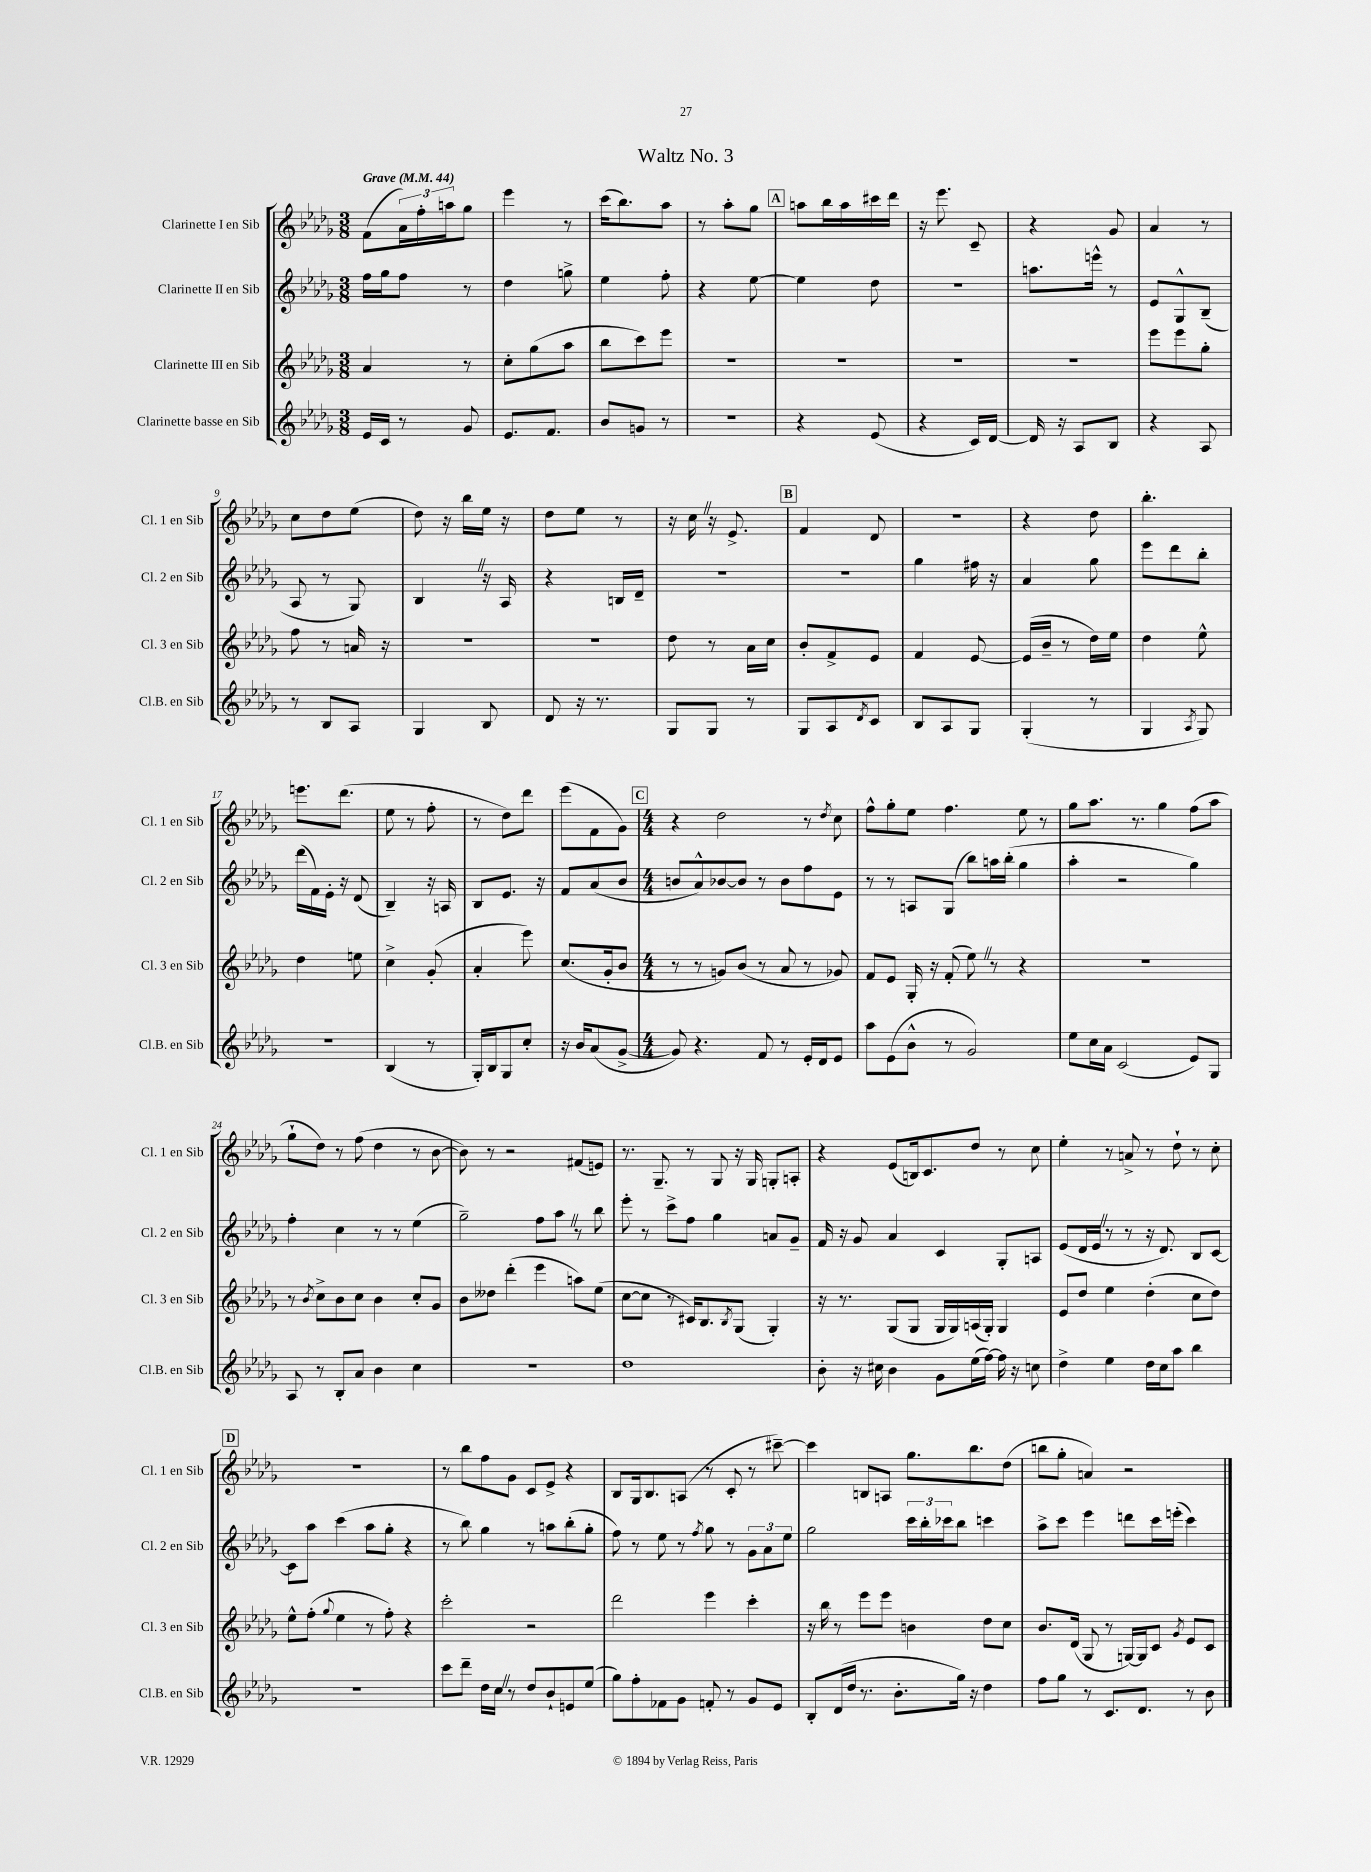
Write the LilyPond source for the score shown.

\header { title = "Waltz No. 3" }
<<
\new StaffGroup <<
\new Staff = "s0" \with { instrumentName = "Clarinette I en Sib" shortInstrumentName = "Cl. 1 en Sib" } {
    \clef treble \key des \major \numericTimeSignature \time 3/8 \tempo "Grave" 4 = 44
    f'8( \tuplet 3/2 { aes'16) f''16-. a''16 } ges''8 |
    ees'''4 r8 |
    c'''16( bes''8.) aes''8 |
    r8 aes''8-. ges''8 |
    \mark \markup { \box "A" } a''8 bes''16 a''16 cis'''16 des'''16 |
    r16 ees'''8. c'8-- |
    r4 ges'8 |
    aes'4 r8 |
    c''8 des''8 ees''8( |
    des''8) r16 bes''16 ees''16 r16 |
    des''8 ees''8 r8 |
    r16 c''16 \once \override BreathingSign.text = \markup { \musicglyph "scripts.caesura.straight" } \breathe r16 ees'8.-> |
    \mark \markup { \box "B" } f'4 des'8 |
    R4. |
    r4 des''8 |
    bes''4.-. |
    e'''8. des'''8.( |
    ees''8 r8 f''8-. |
    r8 des''8) des'''8 |
    ees'''8( f'8 ges'8) |
    \mark \markup { \box "C" } \numericTimeSignature \time 4/4 r4 des''2 r8 \acciaccatura { des''8 } c''8 |
    f''8-^ ges''8-. ees''8 f''4. ees''8 r8 |
    ges''8 aes''8. r8. ges''4 f''8( aes''8 |
    ges''8-! des''8) r8 f''8( des''4 r8 bes'8~ |
    bes'8) r8 r2 fis'8( e'8) |
    r8. ges8.-- r8 ges8 r16 ges16 g8-. a8-. |
    r4 ees'8( b16) c'8. des''8 r8 c''8 |
    ees''4-. r8 a'8-> r8 des''8-! r8 c''8-. |
    \mark \markup { \box "D" } r1 |
    r8 bes''8 f''8 ges'8 c'8 ees'8-> r4 |
    bes8 ges16 bes8. a8( r8 c'8-. r8 cis'''8~--) |
    cis'''4 b8 a8 ges''8. bes''8. des''8( |
    b''8 ges''8-. a'4) r2 \bar "|." |
}
\new Staff = "s1" \with { instrumentName = "Clarinette II en Sib" shortInstrumentName = "Cl. 2 en Sib" } {
    \clef treble \key des \major \numericTimeSignature \time 3/8
    f''16 ges''16 f''8 r8 |
    des''4 g''8-> |
    ees''4 f''8-. |
    r4 ees''8~ |
    \mark \markup { \box "A" } ees''4 des''8 |
    R4. |
    a''8. e'''16-^ r8 |
    ees'8 ges8-^ bes8--( |
    aes8 r8 ges8) |
    bes4 \once \override BreathingSign.text = \markup { \musicglyph "scripts.caesura.straight" } \breathe r16 aes16 |
    r4 b16 des'16-- |
    R4. |
    \mark \markup { \box "B" } R4. |
    ges''4 fis''16 r16 |
    aes'4 ges''8 |
    ees'''8 des'''8 bes''8-. |
    des'''16( f'16) ees'16-. r16 des'8( |
    bes4--) r16 a16 |
    bes8 ees'8. r16 |
    f'8 aes'8( bes'8 |
    \mark \markup { \box "C" } \numericTimeSignature \time 4/4 b'8 aes'8-^) bes'8~ bes'8 r8 bes'8 f''8 ees'8 |
    r8 r8 a8 ges8( bes''8) a''16 bes''16-.( ges''4 |
    aes''4-. r2 ges''4) |
    f''4-. c''4 r8 r8 ees''4( |
    ges''2--) f''8 aes''8 \once \override BreathingSign.text = \markup { \musicglyph "scripts.caesura.straight" } \breathe r8 bes''8 |
    ees'''8-. r8 c'''8-> f''8 ges''4 a'8 ges'8-- |
    f'16 r16 ges'8 aes'4 c'4 ges8-. a8 |
    ees'8( des'16 ees'16 \once \override BreathingSign.text = \markup { \musicglyph "scripts.caesura.straight" } \breathe r8 r8 r16 des'8.) bes8 c'8~ |
    \mark \markup { \box "D" } c'8 aes''8 c'''4( aes''8 ges''8-. r4 |
    r8 bes''8) ges''4 r8 a''8 bes''8-.( ges''8-. |
    f''8) r8 ees''8 r8 \acciaccatura { f''8 } ges''8 r8 \tuplet 3/2 { ges'8 aes'8 ees''8 } |
    ges''2 \tuplet 3/2 { c'''16 bes''16-. ces'''16 } bes''8 c'''4 |
    aes''8-> c'''8 ees'''4 d'''8 c'''16 e'''16-.( c'''4) \bar "|." |
}
\new Staff = "s2" \with { instrumentName = "Clarinette III en Sib" shortInstrumentName = "Cl. 3 en Sib" } {
    \clef treble \key des \major \numericTimeSignature \time 3/8
    aes'4 r8 |
    c''8-. ges''8( aes''8 |
    bes''8 c'''8) ees'''8 |
    R4. |
    \mark \markup { \box "A" } R4. |
    R4. |
    R4. |
    ees'''8 ees'''8 ges''8-. |
    f''8 r8 a'16 r16 |
    R4. |
    R4. |
    des''8 r8 aes'16 c''16 |
    \mark \markup { \box "B" } bes'8-. f'8-> ees'8 |
    f'4 ees'8~ |
    ees'16( bes'16-- r8 des''16) ees''16 |
    des''4 ees''8-^ |
    des''4 e''8 |
    c''4-> ges'8-.( |
    aes'4-. ees'''8) |
    c''8.( ges'16-. bes'8 |
    \mark \markup { \box "C" } \numericTimeSignature \time 4/4 r8 r8 g'8) bes'8( r8 aes'8 r8 ges'8) |
    f'8 ees'8 ges16-. r16 f'8-.( ees''8) \once \override BreathingSign.text = \markup { \musicglyph "scripts.caesura.straight" } \breathe r8 r4 |
    R1 |
    r8 \acciaccatura { bes'8 } c''8-> bes'8 c''8 bes'4 c''8-. ges'8 |
    bes'8 deses''8 des'''4-.( ees'''4 a''8) ees''8( |
    c''8~ c''8 r8 cis'16) bes8. \acciaccatura { bes8 } ges8( ges4-.) |
    r16 r8. ges8( ges8 ges16 ges16) a16( ges16-.) ges4 |
    ees'8 des''8 ees''4 des''4-.( c''8 des''8) |
    \mark \markup { \box "D" } ees''8-^ f''8-.( \appoggiatura { ges''8 } ees''4 r8 f''8-.) r4 |
    c'''2-. r2 |
    des'''2 ees'''4 c'''4-. |
    r16 bes''16 r8 ees'''8 ees'''8 b'4 des''8 c''8 |
    bes'8. des'16( ges8 r8 g16~) g16 c'8 \acciaccatura { ges'8 } ees'8 c'8 \bar "|." |
}
\new Staff = "s3" \with { instrumentName = "Clarinette basse en Sib" shortInstrumentName = "Cl.B. en Sib" } {
    \clef treble \key des \major \numericTimeSignature \time 3/8
    ees'16 c'16 r8 ges'8 |
    ees'8. f'8. |
    bes'8 g'8 r8 |
    R4. |
    \mark \markup { \box "A" } r4 ees'8( |
    r4 c'16) des'16~ |
    des'16 r16 aes8 bes8 |
    r4 aes8 |
    r8 bes8 aes8 |
    ges4 bes8 |
    des'8 r16 r8. |
    ges8 ges8 r8 |
    \mark \markup { \box "B" } ges8 aes8 \acciaccatura { des'8 } c'8 |
    bes8 aes8 ges8 |
    ges4-.( r8 |
    ges4 \acciaccatura { aes8 } ges8) |
    R4. |
    bes4( r8 |
    ges16-.) bes16 ges8 c''8-. |
    r16 bes'16 aes'8( ges'8~-> |
    \mark \markup { \box "C" } \numericTimeSignature \time 4/4 ges'8) r4. f'8 r8 ees'16-. des'16 ees'8 |
    aes''8 ees'8( bes'8-^ r8 ges'2) |
    ees''8 c''16 aes'16 c'2( ees'8) ges8 |
    aes8 r8 bes8-. aes'8 bes'4 c''4 |
    R1 |
    des''1 |
    bes'8-. r16 cis''16 bes'4 ges'8 ees''16( f''16~) f''16 r16 c''8 |
    des''4-> ees''4 des''16 c''16 aes''8 bes''4 |
    \mark \markup { \box "D" } R1 |
    c'''8 des'''8-- des''16 c''16 \once \override BreathingSign.text = \markup { \musicglyph "scripts.caesura.straight" } \breathe r8 des''8 bes'8-! e'8 ees''8( |
    ges''8) f''8-. fes'8 ges'8 f'8-. r8 ges'8 ees'8 |
    bes8-. des'16( des''16 r8. bes'8.-. ges''16) r16 des''4 |
    f''8 ges''8 r8 c'8. des'8. r8 bes'8 \bar "|." |
}
>>
>>
